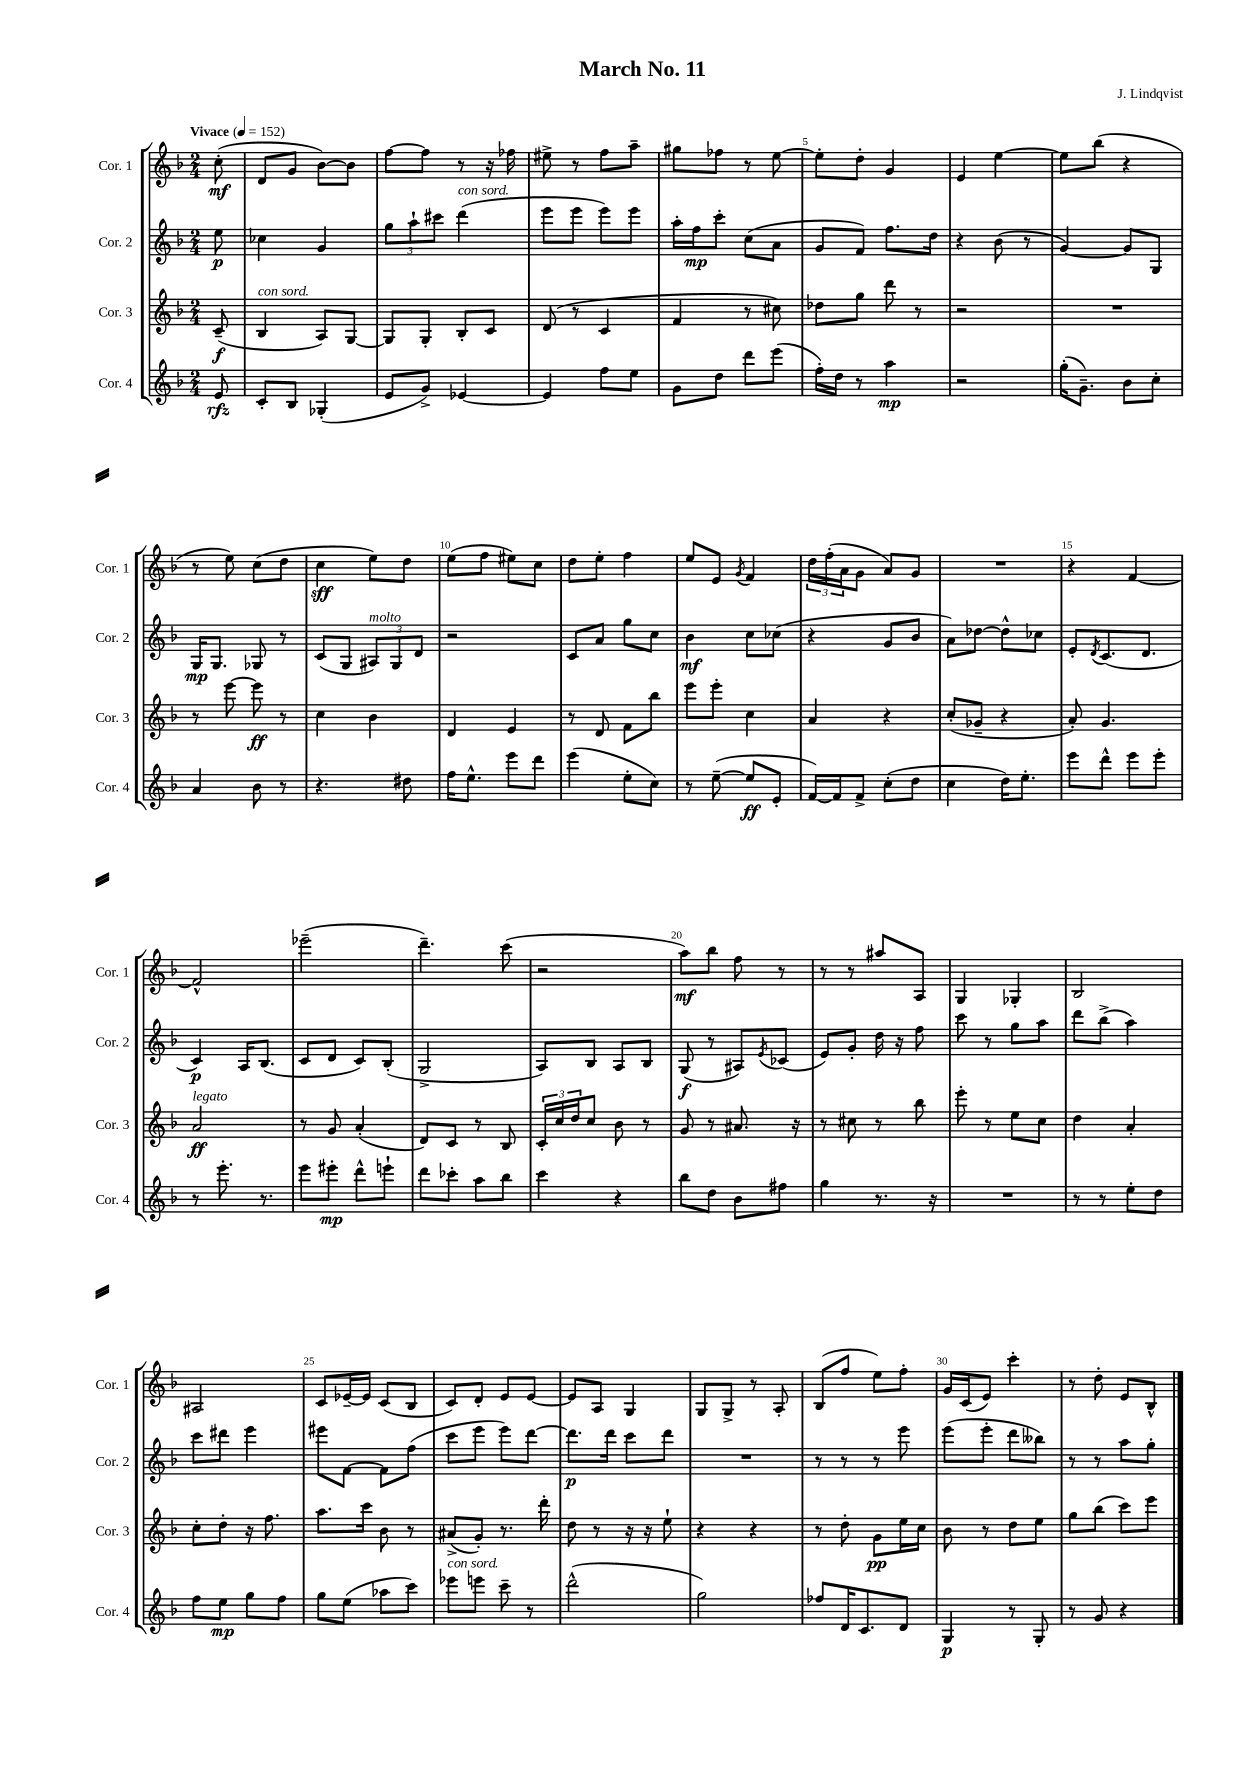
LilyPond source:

\header { title = "March No. 11" composer = "J. Lindqvist" }
<<
\new StaffGroup <<
\new Staff = "s0" \with { instrumentName = "Cor. 1" shortInstrumentName = "Cor. 1" } {
    \clef treble \key f \major \numericTimeSignature \time 2/4 \partial 8 \tempo "Vivace" 4 = 152
    c''8-.\mf( |
    d'8 g'8 bes'8~) bes'8 |
    f''8~ f''8 r8 r16 fes''16 |
    eis''8-> r8 f''8 a''8-- |
    gis''8 fes''8 r8 e''8~ |
    e''8-. d''8-. g'4 |
    e'4 e''4~ |
    e''8 bes''8( r4 |
    r8 e''8) c''8( d''8 |
    c''4\sff e''8) d''8 |
    e''8( f''8 eis''8) c''8 |
    d''8 e''8-. f''4 |
    e''8 e'8 \acciaccatura { g'8 } f'4 |
    \tuplet 3/2 { d''16 f''16-.( a'16 } g'8 a'8) g'8 |
    R2 |
    r4 f'4~ |
    f'2-^ |
    ees'''2--( |
    d'''4.--) c'''8( |
    r2 |
    a''8\mf) bes''8 f''8 r8 |
    r8 r8 ais''8 a8 |
    g4 ges4-. |
    bes2 |
    ais2 |
    c'8 ees'16~-- ees'16 c'8( bes8 |
    c'8) d'8-. e'8 e'8~ |
    e'8 a8 g4 |
    g8 g8-> r8 a8-. |
    bes8( f''8 e''8) f''8-. |
    g'16 c'16( e'8) c'''4-. |
    r8 d''8-. e'8 bes8-^ \bar "|." |
}
\new Staff = "s1" \with { instrumentName = "Cor. 2" shortInstrumentName = "Cor. 2" } {
    \clef treble \key f \major \numericTimeSignature \time 2/4 \partial 8
    e''8\p |
    ces''4 g'4 |
    \tuplet 3/2 { g''8 a''8-! cis'''8 } d'''4^\markup { \italic "con sord." }( |
    e'''8 e'''8 e'''8) e'''8 |
    a''16-. f''16\mp c'''8-. c''8( a'8 |
    g'8 f'8) f''8. d''16 |
    r4 bes'8( r8 |
    g'4~) g'8 g8 |
    g16\mp g8. ges8 r8 |
    c'8( g8 \tuplet 3/2 { ais8^\markup { \italic "molto" }) g8 d'8 } |
    r2 |
    c'8 a'8 g''8 c''8 |
    bes'4\mf c''8 ces''8( |
    r4 g'8 bes'8 |
    a'8) des''8~ des''8-^ ces''8 |
    e'8-. \acciaccatura { d'8 } c'8.( d'8. |
    c'4\p) a16 bes8.( |
    c'8 d'8 c'8) bes8-.( |
    g2-> |
    a8) bes8 a8 bes8 |
    g8\f( r8 ais8) \acciaccatura { e'8 } ces'8( |
    e'8) g'8-. d''16 r16 f''8 |
    c'''8 r8 g''8 a''8 |
    d'''8 bes''8->( a''4) |
    c'''8 dis'''8 e'''4 |
    eis'''8 f'8~ f'8 f''8( |
    c'''8 e'''8 e'''8) d'''8~ |
    d'''8.\p d'''16 c'''8 d'''8 |
    R2 |
    r8 r8 r8 e'''8 |
    e'''8( e'''8-. d'''8 beses''8) |
    r8 r8 a''8 g''8-. \bar "|." |
}
\new Staff = "s2" \with { instrumentName = "Cor. 3" shortInstrumentName = "Cor. 3" } {
    \clef treble \key f \major \numericTimeSignature \time 2/4 \partial 8
    c'8--\f( |
    bes4^\markup { \italic "con sord." } a8) g8~ |
    g8 g8-. bes8-. c'8 |
    d'8( r8 c'4 |
    f'4 r8 cis''8) |
    des''8 g''8 d'''8 r8 |
    r2 |
    R2 |
    r8 e'''8~ e'''8\ff r8 |
    c''4 bes'4 |
    d'4 e'4 |
    r8 d'8 f'8 bes''8 |
    e'''8 e'''8-. c''4 |
    a'4 r4 |
    c''8-.( ges'8-- r4 |
    a'8-.) g'4. |
    a'2\ff^\markup { \italic "legato" } |
    r8 g'8 a'4-.( |
    d'8) c'8 r8 bes8 |
    \tuplet 3/2 { c'16-. c''16 d''16 } c''8 bes'8 r8 |
    g'8 r8 ais'8. r16 |
    r8 cis''8 r8 bes''8 |
    e'''8-. r8 e''8 c''8 |
    d''4 a'4-. |
    c''8-. d''8-. r16 f''8. |
    a''8. c'''16 bes'8 r8 |
    ais'8->( g'8-.) r8. d'''16-. |
    d''8 r8 r16 r16 e''8-! |
    r4 r4 |
    r8 d''8-. g'8\pp e''16 c''16 |
    bes'8 r8 d''8 e''8 |
    g''8 bes''8( c'''8) e'''8 \bar "|." |
}
\new Staff = "s3" \with { instrumentName = "Cor. 4" shortInstrumentName = "Cor. 4" } {
    \clef treble \key f \major \numericTimeSignature \time 2/4 \partial 8
    e'8\rfz |
    c'8-. bes8 ges4-.( |
    e'8 g'8->) ees'4~ |
    ees'4 f''8 e''8 |
    g'8 d''8 d'''8 e'''8( |
    f''16-.) d''16 r8 a''4\mp |
    r2 |
    g''16-.( g'8.--) bes'8 c''8-. |
    a'4 bes'8 r8 |
    r4. dis''8 |
    f''16 e''8.-^ e'''8 d'''8 |
    e'''4( e''8-. c''8) |
    r8 e''8~--( e''8\ff e'8-. |
    f'16~) f'16 f'8-> c''8-.( d''8 |
    c''4 d''16) e''8.-. |
    e'''8 d'''8-^ e'''8 e'''8-. |
    r8 e'''8.-. r8. |
    e'''8 eis'''8-.\mp d'''8-^ e'''8-! |
    d'''8 ces'''8-. a''8 bes''8 |
    c'''4 r4 |
    bes''8 d''8 bes'8 fis''8 |
    g''4 r8. r16 |
    R2 |
    r8 r8 e''8-. d''8 |
    f''8 e''8\mp g''8 f''8 |
    g''8 e''8( aes''8 c'''8) |
    ees'''8^\markup { \italic "con sord." } e'''8 c'''8-- r8 |
    d'''2-^( |
    g''2) |
    fes''8 d'16 c'8. d'8 |
    g4\p r8 g8-. |
    r8 g'8 r4 \bar "|." |
}
>>
>>
\layout { \context { \Score \override BarNumber.break-visibility = ##(#f #t #t) barNumberVisibility = #(every-nth-bar-number-visible 5) } }
